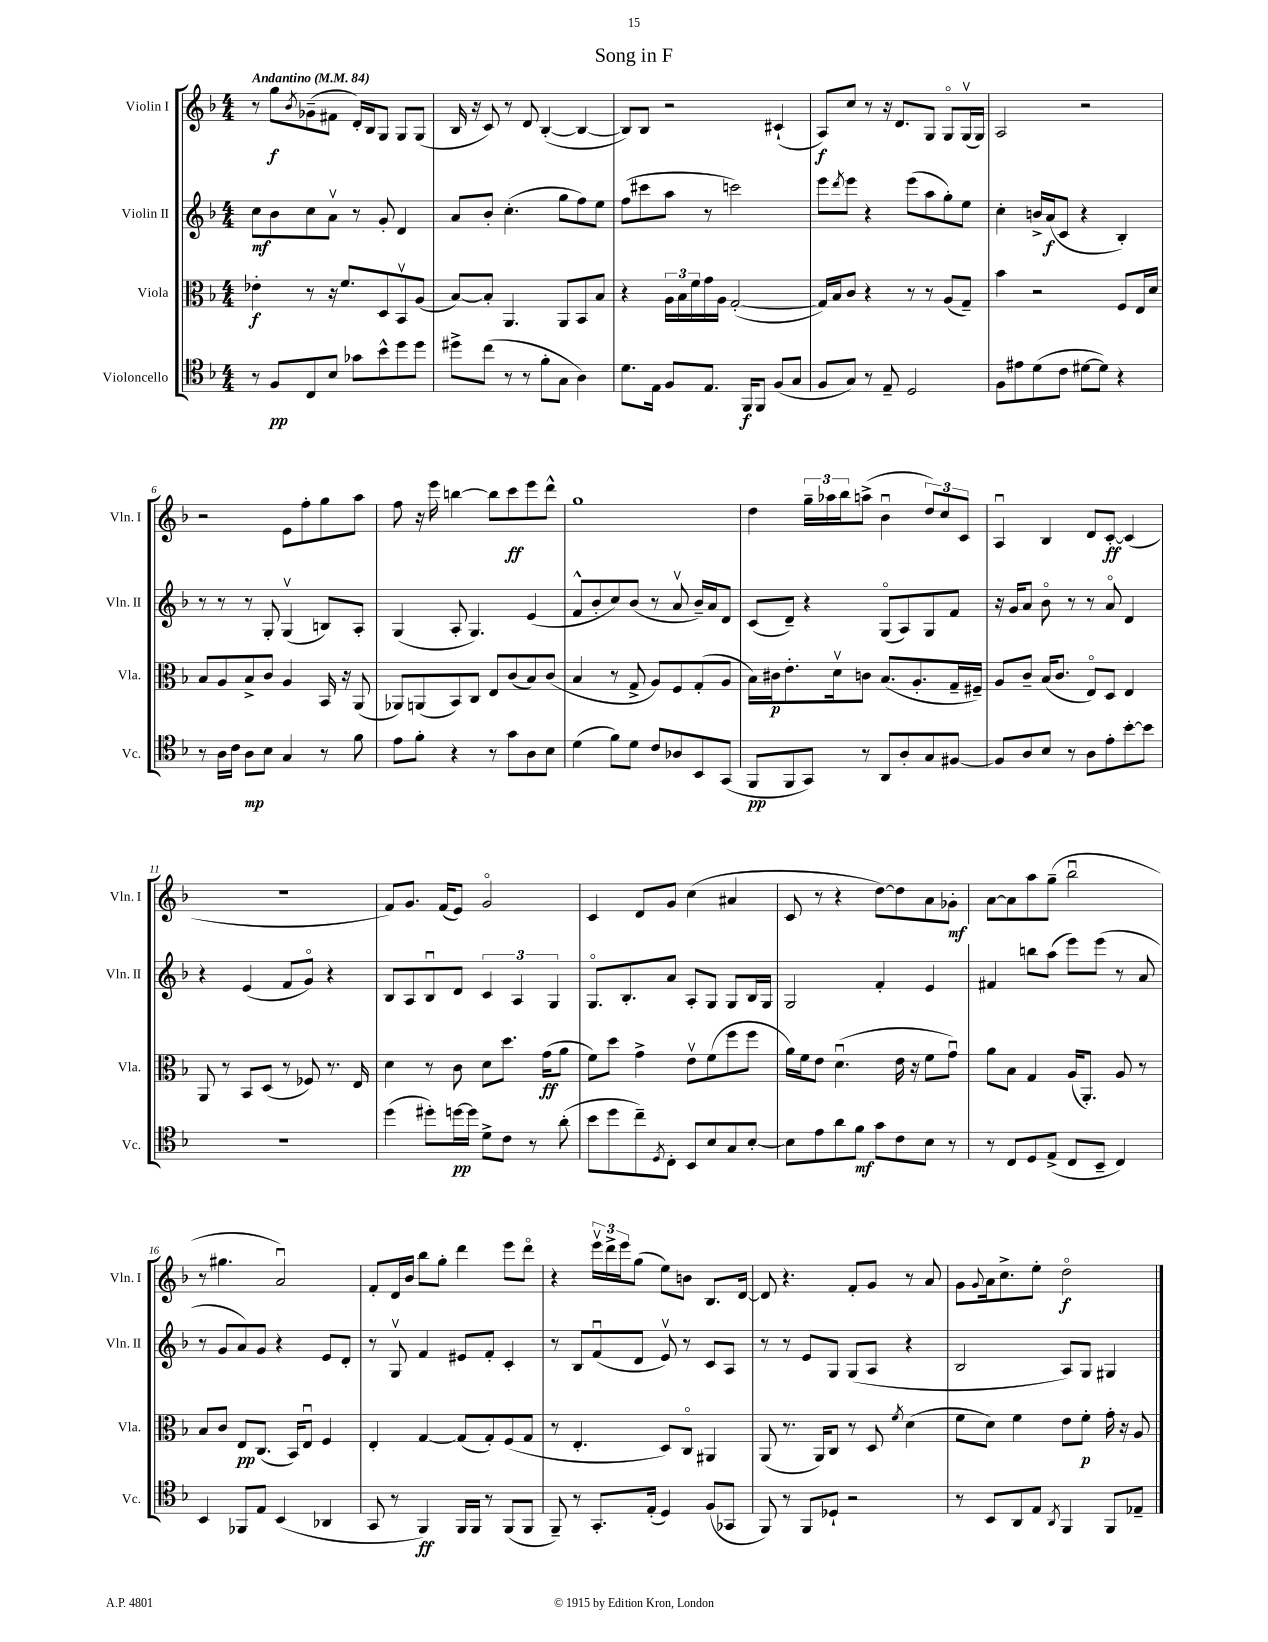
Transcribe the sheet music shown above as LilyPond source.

\header { title = "Song in F" }
<<
\new StaffGroup <<
\new Staff = "s0" \with { instrumentName = "Violin I" shortInstrumentName = "Vln. I" } {
    \clef treble \key f \major \numericTimeSignature \time 4/4 \tempo "Andantino" 4 = 84
    r8 g''8\f \acciaccatura { bes'8 } ges'8--( fis'8 d'16-.) bes16 g8 g8 g8( |
    bes16 r16 c'8) r8 d'8 bes4~-.( bes4~ |
    bes8) bes8 r2 cis'4-!( |
    a8\f) c''8 r8 r16 d'8. g8 g8\flageolet g16\upbow( g16) |
    a2 r2 |
    r2 e'8 f''8-. g''8 a''8 |
    f''8 r16 e'''16 b''4~ b''8 c'''8\ff e'''8 d'''8-^ |
    g''1 |
    d''4 \tuplet 3/2 { g''16-- aes''16 bes''16 } a''8->( bes'4\downbow \tuplet 3/2 { d''8) c''8 c'8 } |
    a4\downbow bes4 d'8 c'8~-.\ff c'4( |
    R1 |
    f'8) g'8. f'16( e'8) g'2\flageolet |
    c'4 d'8 g'8 c''4( ais'4 |
    c'8 r8 r4 d''8~) d''8 a'8 ges'8-.\mf |
    a'8~ a'8 a''8 g''8--( bes''2\downbow |
    r8 gis''4. a'2\downbow) |
    f'8-. d'16 bes'16 bes''8 g''8-. d'''4 e'''8 d'''8\flageolet |
    r4 \tuplet 3/2 { e'''16\upbow d'''16-> e'''16 } g''8( e''8) b'8 bes8. d'16~ |
    d'8 r4. f'8-. g'8 r8 a'8 |
    g'8 \appoggiatura { g'8 } a'16 c''8.-> e''8-. d''2\flageolet\f \bar "|." |
}
\new Staff = "s1" \with { instrumentName = "Violin II" shortInstrumentName = "Vln. II" } {
    \clef treble \key f \major \numericTimeSignature \time 4/4
    c''8\mf bes'8 c''8 a'8\upbow r8 g'8-. d'4 |
    a'8 bes'8-. c''4.-.( g''8 f''8) e''8 |
    f''8( cis'''8 a''8 r8 c'''2) |
    e'''8 \acciaccatura { d'''8 } e'''8 r4 e'''8( a''8 g''8-.) e''8 |
    c''4-. b'16-> a'16\f( c'8 r4 bes4-.) |
    r8 r8 r8 g8-. g4\upbow( b8) a8-. |
    g4( a8-. g4.) e'4( |
    f'8-^ bes'8-. c''8) bes'8( r8 a'8\upbow bes'16--) a'16 d'8 |
    c'8( d'8--) r4 g8\flageolet( a8) g8 f'8 |
    r16 g'16 a'8 bes'8\flageolet r8 r8 a'8\flageolet d'4 |
    r4 e'4( f'8 g'8\flageolet) r4 |
    bes8 a8 bes8\downbow d'8 \tuplet 3/2 { c'4 a4 g4 } |
    g8.\flageolet bes8.-. a'8 a8-. g8 g8 bes16 g16 |
    g2 f'4-. e'4 |
    fis'4 b''8 a''8( e'''8) e'''8( r8 a'8 |
    r8 g'8 a'8) g'8 r4 e'8 d'8-. |
    r8 g8\upbow f'4 eis'8 f'8-. c'4-. |
    r8 bes8 f'8\downbow( d'8 e'8\upbow) r8 c'8 a8 |
    r8 r8 e'8 g8 g8( a8 r4 |
    bes2 a8) g8 gis4 \bar "|." |
}
\new Staff = "s2" \with { instrumentName = "Viola" shortInstrumentName = "Vla." } {
    \clef alto \key f \major \numericTimeSignature \time 4/4
    ees'4-.\f r8 r16 f'8. d8 bes,8\upbow a8( |
    bes8~) bes8-. a,4. a,8 bes,8 bes8 |
    r4 \tuplet 3/2 { a16 bes16 f'16 } g'16 a16 g2~-.( |
    g16) bes16 c'8 r4 r8 r8 a8( g8--) |
    bes'4 r2 f8 e16 d'16 |
    bes8 a8 bes8-> c'8 a4 bes,16 r16 a,8( |
    aes,8) a,8( bes,8) c8 e8 c'8( bes8) c'8( |
    bes4 r8 g8-> a8) f8 g8-.( a8 |
    bes16) cis'16\p e'8.-. d'16\upbow c'8 bes8.( a8.-. g16-- fis16--) |
    a8 c'8-- bes16( c'8. e8\flageolet) d8 e4 |
    a,8 r8 bes,8 d8( r8 fes8) r8. e16 |
    d'4 r8 c'8 d'8 d''8. g'16\ff( a'8 |
    f'8) d''8 g'4-> e'8\upbow f'8( f''8 f''8 |
    a'16) f'16 e'8 d'4.\downbow( e'16 r16 f'8 g'8\downbow) |
    a'8 bes8 g4 a16( a,8.-.) a8 r8 |
    bes8 c'8 e8\pp c8.( bes,16) e8\downbow f4 |
    e4-. g4~ g8( g8-.) f8( g8 |
    r8 e4.-. d8) c8\flageolet ais,4 |
    a,8( r8. a,16) c8 r8 d8 \acciaccatura { f'8 } d'4( |
    f'8 d'8) f'4 e'8 f'8-.\p g'16-. r16 a8 \bar "|." |
}
\new Staff = "s3" \with { instrumentName = "Violoncello" shortInstrumentName = "Vc." } {
    \clef tenor \key f \major \numericTimeSignature \time 4/4
    r8 f8\pp c8 bes8 ges'8 bes'8-^ d''8 d''8 |
    dis''8-> c''8( r8 r8 f'8-. g8 a4) |
    d'8. e16 f8 e8. f,16\f f,8 f8( g8 |
    f8 g8) r8 e8-- d2 |
    f8 eis'8 d'8( c'8 dis'8~ dis'8) r4 |
    r8 a16 c'16 a8\mp bes8 g4 r8 f'8 |
    e'8 f'8-. r4 r8 g'8 a8 bes8 |
    d'4( f'8) d'8 c'8 aes8 bes,8 g,8( |
    f,8\pp f,8 g,8) r8 a,8 a8-. g8 fis8~ |
    fis8 a8 bes8 r8 a8 e'8-. bes'8~-. bes'8 |
    R1 |
    d''4( dis''8-.) d''16~\pp d''16 d'8-> c'8 r8 a'8-.( |
    bes'8 d''8 c''8--) \acciaccatura { d8 } c8-. bes,8 bes8 g8 bes8~-. |
    bes8 e'8 a'8 f'8\mf g'8 c'8 bes8 r8 |
    r8 c8 d8 e8->( c8 bes,8-- c4) |
    bes,4 fes,8 e8 bes,4( aes,4 |
    g,8 r8 f,4\ff) f,16 f,16 r8 f,8( f,8 |
    f,8--) r8 g,8.-. e16-.( d4) f8( ges,8 |
    f,8) r8 f,8 des8-! r2 |
    r8 bes,8 a,8 e8 \acciaccatura { a,8 } f,4 f,8 ees8-- \bar "|." |
}
>>
>>
